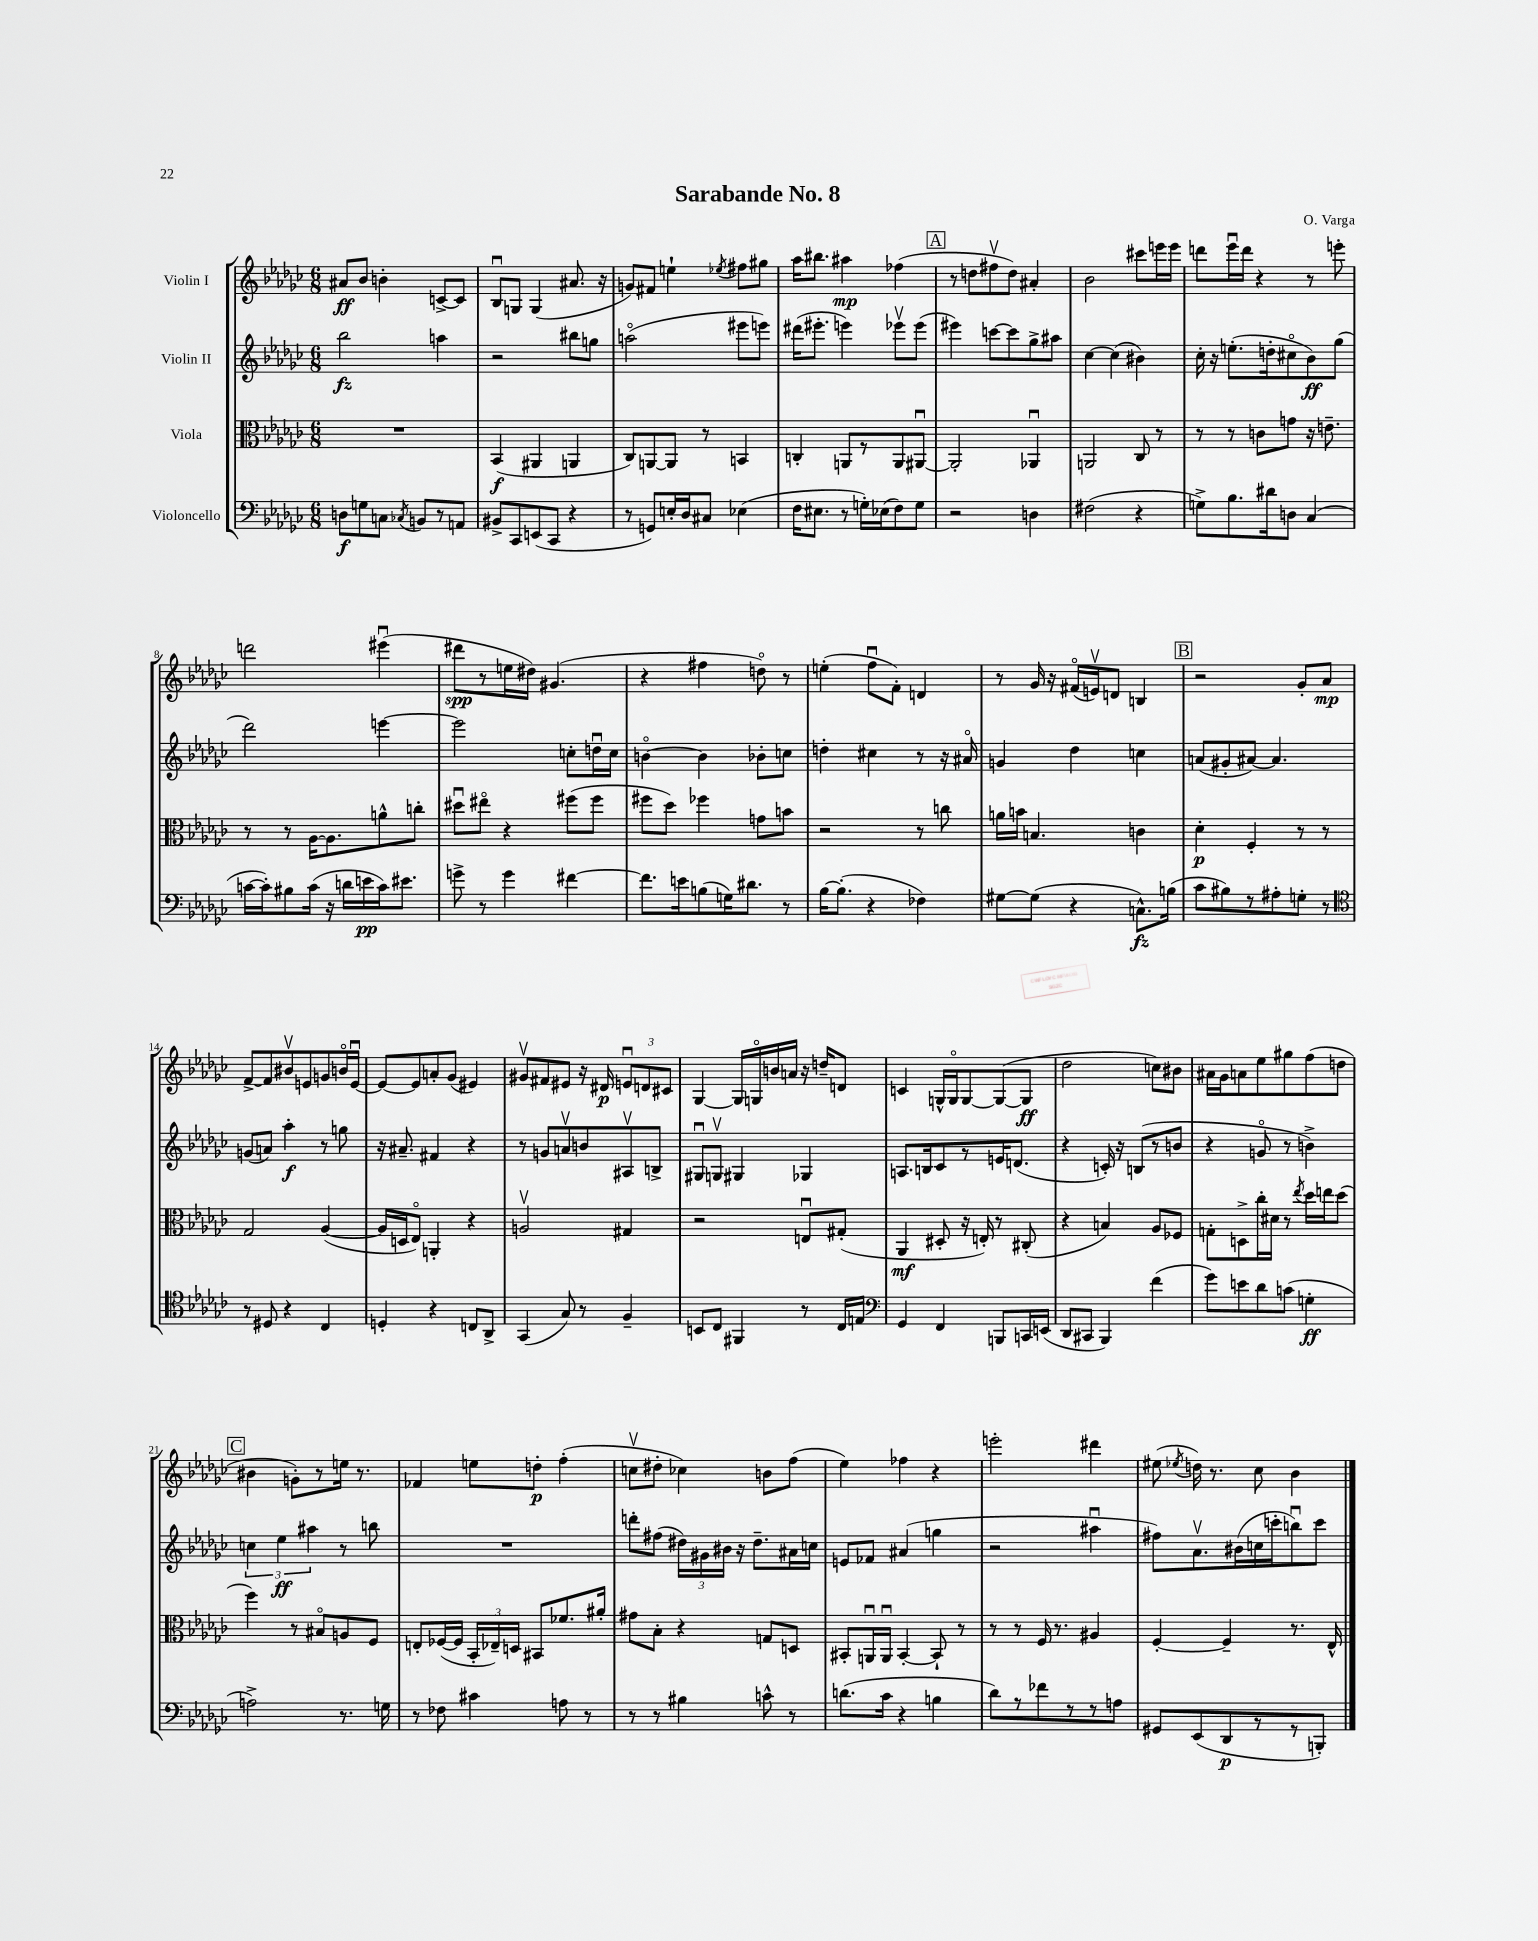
\header { title = "Sarabande No. 8" composer = "O. Varga" }
<<
\new StaffGroup <<
\new Staff = "s0" \with { instrumentName = "Violin I" } {
    \clef treble \key ges \major \numericTimeSignature \time 6/8
    \autoBeamOff ais'8[\ff bes'8] b'4-. c'8[~-> c'8] |
    bes8[\downbow g8] g4( ais'8. r16 |
    g'8[) fis'8] e''4-! \acciaccatura { ees''8 } fis''8[ gis''8] |
    aes''16[ bis''8.] ais''4\mp fes''4( |
    \mark \markup { \box "A" } r8 d''8[ fis''8\upbow d''8]) ais'4-. |
    bes'2 cis'''8[ e'''16 e'''16] |
    d'''8[ ees'''16\downbow d'''16] r4 r8 e'''8-. |
    d'''2 eis'''4\downbow( |
    dis'''8[\spp r8 e''16 dis''16]) gis'4.( |
    r4 fis''4 d''8\flageolet) r8 |
    e''4-.( f''8[\downbow f'8]-.) d'4 |
    r8 ges'16 r16 fis'16[\flageolet( e'16\upbow) d'8] b4 |
    \mark \markup { \box "B" } r2 ges'8[-. aes'8]\mp |
    f'8[~-> f'8 bis'8\upbow e'8 g'8 b'16\flageolet e'16]~\downbow |
    e'8[~ e'8 a'8-. ges'8]( eis'4) |
    gis'8[\upbow fis'8 eis'8] r16 dis'16\p \tuplet 3/2 { e'8[\downbow d'8 cis'8] } |
    ges4~ ges16[ g16\flageolet b'16 a'16] r16 d''16[-- d'8] |
    c'4 g16[-^ g16\flageolet g8~ g8~( g8]\ff |
    des''2 c''8[) bis'8] |
    ais'16[ ges'16 a'8 ees''8 gis''8 f''8( d''8] |
    \mark \markup { \box "C" } bis'4 g'8[-.) r8 e''16] r8. |
    fes'4 e''8[ d''8]-.\p f''4-.( |
    c''8[\upbow dis''8]-. ces''4) b'8[ f''8]( |
    ees''4) fes''4 r4 |
    e'''2-. dis'''4 |
    eis''8( \acciaccatura { ees''8 } d''16) r8. ces''8 bes'4 \bar "|." |
}
\new Staff = "s1" \with { instrumentName = "Violin II" } {
    \clef treble \key ges \major \numericTimeSignature \time 6/8
    \autoBeamOff bes''2\fz a''4 |
    r2 bis''8[ g''8] |
    a''2\flageolet( eis'''8[ e'''8]) |
    dis'''16[( eis'''8.]-. e'''4) ees'''8[\upbow ees'''8]( |
    \mark \markup { \box "A" } eis'''4) c'''8[~ c'''8 ges''8-> ais''8] |
    ces''4~ ces''4( bis'4) |
    ces''16-. r16 e''8.[-.( d''16-. cis''8\flageolet bes'8\ff) ges''8]( |
    des'''2) e'''4~ |
    e'''2 c''8[-. d''16\downbow c''16] |
    b'4~\flageolet b'4 bes'8[-. c''8] |
    d''4-. cis''4 r8 r16 ais'16\flageolet |
    g'4 des''4 c''4 |
    \mark \markup { \box "B" } a'8[( gis'8-. ais'8]~) ais'4. |
    g'8[( a'8]) aes''4-.\f r8 g''8 |
    r16 ais'8.-- fis'4 r4 |
    r8 g'8[ a'8\upbow b'8 ais8\upbow b8]-> |
    gis8[\downbow g8]\upbow gis4 ges4 |
    a8.[ b16 ces'8 r8 e'16 d'8.]( |
    r4 c'16-.) r16 b8[( r8 b'8] |
    r4 g'8\flageolet r8 b'4->) |
    \mark \markup { \box "C" } \tuplet 3/2 { c''4 ees''4\ff ais''4 } r8 b''8 |
    R2. |
    d'''8[-. fis''8]( \tuplet 3/2 { dis''16[) gis'16 bis'16] } r16 dis''8.[-- ais'16 c''16] |
    e'8[ fes'8] ais'4( g''4 |
    r2 ais''4\downbow |
    fis''8[) aes'8.\upbow bis'16( c''16 c'''16-. b''8\downbow) c'''8] \bar "|." |
}
\new Staff = "s2" \with { instrumentName = "Viola" } {
    \clef alto \key ges \major \numericTimeSignature \time 6/8
    \autoBeamOff R2. |
    bes,4\f( ais,4 a,4 |
    ces8[) a,8~ a,8] r8 b,4 |
    c4-. a,8[ r8 a,8 ais,8]~\downbow |
    \mark \markup { \box "A" } ais,2-. aes,4\downbow |
    a,2 ces8 r8 |
    r8 r8 c'8[ g'8] r16 e'8.-- |
    r8 r8 aes16[~ aes8. a'8-^ c''8]-. |
    dis''8[\downbow eis''8]\flageolet r4 fis''8[( fis''8] |
    fis''8[ des''8]) fes''4 g'8[ b'8] |
    r2 r8 c''8 |
    a'16[ b'16] b4. c'4 |
    \mark \markup { \box "B" } des'4-.\p f4-. r8 r8 |
    ges2 aes4~( |
    aes16[ d16 ees8]\flageolet) a,4-. r4 |
    a2\upbow gis4 |
    r2 e8[\downbow gis8]-.( |
    aes,4\mf dis8-. r16 e16-.) r8 cis8-.( |
    r4 b4) aes8[ fes8] |
    g8[-. d8-> ces''16-. dis'16] r8 \acciaccatura { ees''8 } des''16[ e''16 des''8]( |
    \mark \markup { \box "C" } f''4) r8 bis8[\flageolet a8 f8] |
    e8[-. fes16~( fes16] \tuplet 3/2 { bes,16[-. ees16--) d16] } bis,8[ fes'8. ais'16]-. |
    gis'8[ bes8]-. r4 g8[ d8] |
    bis,8[-. a,16\downbow a,16]\downbow bis,4~-. bis,8-! r8 |
    r8 r8 f16 r8. ais4 |
    f4~-. f4-- r8. ees16-^ \bar "|." |
}
\new Staff = "s3" \with { instrumentName = "Violoncello" } {
    \clef bass \key ges \major \numericTimeSignature \time 6/8
    \autoBeamOff d8[\f g8 c8] \acciaccatura { ces8 } b,8[ r8 a,8] |
    bis,8[-> ces,8 e,8( ces,8] r4 |
    r8 g,8[) e16-. des16 cis8] ees4( |
    f16[ eis8.] r8 g16[-.) ees16( f8) g8] |
    \mark \markup { \box "A" } r2 d4 |
    fis2( r4 |
    g8[->) bes8. dis'16 d8] ces4( |
    c'16[~ c'16-.) bis8 c'16]( r16 d'16[ e'16\pp c'16) eis'8.] |
    g'8-> r8 g'4 fis'4~ |
    fis'8.[ e'16 b8( g16) dis'8.] r8 |
    bes16[~ bes8.]-.( r4 fes4) |
    gis8[~ gis8]( r4 c8.[-^\fz) b16]( |
    \mark \markup { \box "B" } ces'8[ bis8) r8 ais8-. g8]-. r8 |
    \clef tenor r8 dis8 r4 ces4 |
    d4-. r4 c8[ aes,8]-> |
    ges,4( ges8) r8 f4-- |
    b,8[ ces8] fis,4 r8 ces16[ e16] |
    \clef bass ges,4 f,4 b,,8[ c,16 e,16]( |
    des,8[ cis,8] bes,,4) f'4( |
    ges'8[) e'8 des'8 c'8]( g4-.\ff |
    \mark \markup { \box "C" } a2->) r8. g16 |
    r8 fes8 cis'4 a8 r8 |
    r8 r8 bis4 c'8-^ r8 |
    d'8.[( ces'16] r4 b4 |
    des'8[) r8 fes'8 r8 r8 a8] |
    gis,8[ ees,8( des,8\p r8 r8 b,,8]-.) \bar "|." |
}
>>
>>
